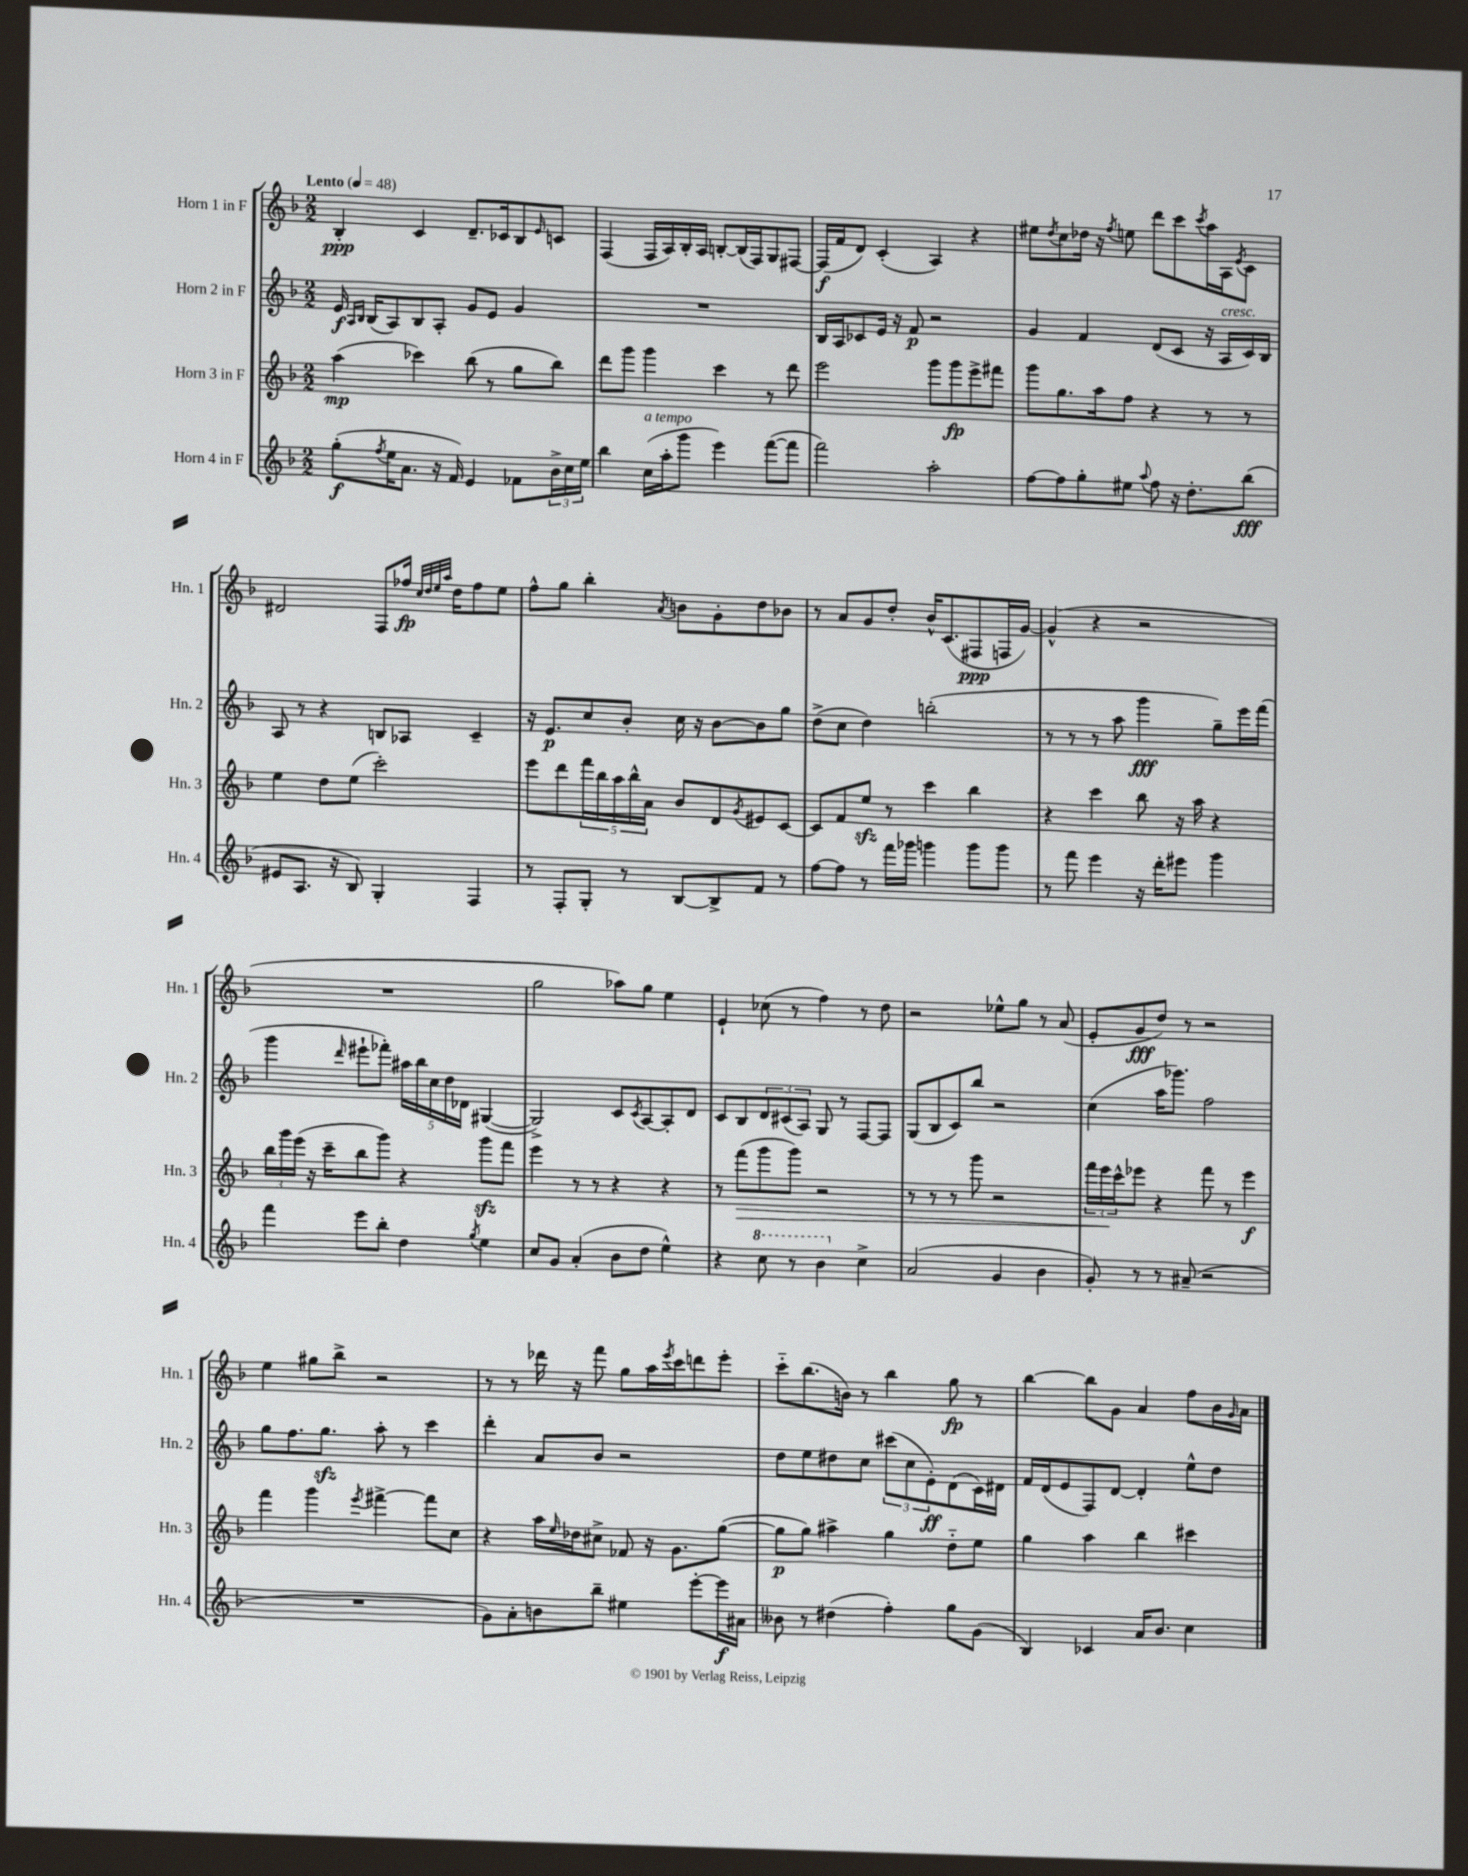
<<
\new StaffGroup <<
\new Staff = "s0" \with { instrumentName = "Horn 1 in F" shortInstrumentName = "Hn. 1" } {
    \clef treble \key f \major \numericTimeSignature \time 2/2 \tempo "Lento" 4 = 48
    bes4-.\ppp c'4 d'8.-- ces'16 bes8 \grace { e'16 } c'8 |
    f4( f16 a16) bes16-. a16 b8~-. b16( f16) g8 fis8~ |
    fis16\f( f'16 d'8) c'4-.( a4) r4 |
    eis''8 \acciaccatura { d''8 } c''8 des''16 r16 \acciaccatura { f''8 } e''8 d'''8 c'''8 \acciaccatura { c'''8 } a''16 a16 \acciaccatura { e'8 } c'8 |
    dis'2 f8 fes''16\fp \grace { c''32 d''32 e''32 a''32 } d''16 fes''8 e''8 |
    f''8-^ g''8 bes''4-. \acciaccatura { a'8 } b'8 g'8-. d''8 bes'8 |
    r8 a'8 g'8 d''8-. bes'16-^ c'8.( fis8\ppp f16 g'16~) |
    g'4-^( r4 r2 |
    R1 |
    g''2 aes''8) g''8 e''4 |
    e'4-! ces''8( r8 f''4) r8 d''8 |
    r2 ees''8-^ g''8 r8 a'8( |
    e'8-. g'8\fff d''8) r8 r2 |
    e''4 gis''8 bes''8-> r2 |
    r8 r8 des'''16 r16 f'''8 g''8 a''16 \acciaccatura { e'''8 } c'''16 d'''8 e'''8-. |
    c'''8-_ bes''8.( b'16) r8 bes''4 g''8\fp r8 |
    bes''4~ bes''8 g'8 a'4 f''8 bes'16 \grace { g'16 } a'16 \bar "|." |
}
\new Staff = "s1" \with { instrumentName = "Horn 2 in F" shortInstrumentName = "Hn. 2" } {
    \clef treble \key f \major \numericTimeSignature \time 2/2
    e'16\f \grace { a16 bes16 } bes16( a8) bes8 a8-. g'8 e'8 g'4 |
    R1 |
    bes16 a16 ces'8 e'16 r16 f'8\p r2 |
    g'4 f'4 d'8( c'8 r16 a16^\markup { \italic "cresc." } c'16) bes16 |
    a8 r8 r4 b8 aes8 c'4-- |
    r16 e'8.\p c''8 bes'8-. c''16 r16 bes'8~ bes'8 g''8 |
    d''8->( c''8 d''4) b''2-.( |
    r8 r8 r8 a''8 g'''4\fff g''8--) e'''16 f'''16( |
    g'''4 \grace { d'''16 } eis'''8-! fes'''8-.) \tuplet 5/4 { ais''16 bes''16 c''16 d''16 des'16 } gis4~( |
    gis2->) c'8 \acciaccatura { c'8 } a8~ a8-. d'8 |
    c'8 bes8 \tuplet 3/2 { d'8 cis'8( a8) } g8 r8 f8~ f8 |
    g8( bes8 c'8) bes''8 r2 |
    c''4( a''16 ges'''8.) f''2 |
    g''8 f''8. g''8.\sfz a''8-. r8 c'''4 |
    d'''4-. a'8 bes'8 r2 |
    d''8 e''8 dis''8 c''8 \tuplet 3/2 { cis'''8( c''8 e'8-.\ff) } d'8( c'16) dis'16 |
    f'16 d'16( e'8 f8) d'8~ d'4-. e''8-^ d''8 \bar "|." |
}
\new Staff = "s2" \with { instrumentName = "Horn 3 in F" shortInstrumentName = "Hn. 3" } {
    \clef treble \key f \major \numericTimeSignature \time 2/2
    a''4\mp( ces'''4) bes''8( r8 g''8 bes''8) |
    d'''8 g'''8 g'''4 c'''4 r8 d'''8 |
    e'''2 g'''8 g'''8\fp e'''8-> fis'''8 |
    g'''8 g''8. a''16 f''8 r4 r8 r8 |
    e''4 d''8 e''8( c'''2-.) |
    e'''8 d'''8 \tuplet 5/4 { f'''16 bes''16 a''16 bes''16-^ a'16 } bes'8 d'8 \acciaccatura { g'8 } eis'8 c'8~ |
    c'8 f'8 e''8\sfz r8 c'''4 bes''4 |
    r4 c'''4 bes''8 r16 a''16 r4 |
    \tuplet 3/2 { bes''16 g'''16 e'''16( } r16 c'''16-- bes''8 g'''8) r4 g'''8\sfz f'''8 |
    e'''4 r8 r8 r4 r4 |
    r8 f'''8\>( g'''8 g'''8) r2 |
    r8 r8 r8 g'''8 r2 |
    \tuplet 3/2 { f'''16 e'''16\! c'''16-^ } ees'''8 r4 f'''8 r8 ees'''4\f |
    f'''4 g'''4 \acciaccatura { e'''8 } fis'''4~-> fis'''8 c''8 |
    r4 a''16 \grace { e''16 } des''16 cis''8-> fes'8 r16 g'8. g''8~( |
    g''8\p g''8) ais''4-> g''4 d''8-_ e''8 |
    g''4 a''4 bes''4 cis'''4 \bar "|." |
}
\new Staff = "s3" \with { instrumentName = "Horn 4 in F" shortInstrumentName = "Hn. 4" } {
    \clef treble \key f \major \numericTimeSignature \time 2/2
    g''8-.\f( \acciaccatura { f''8 } e''16 a'8. r16 f'16) e'4 fes'8 \tuplet 3/2 { bes'16-> c''16 e''16 } |
    bes''4 c''16^\markup { \italic "a tempo" }( a''16-. g'''8 e'''4) f'''8~( f'''8 |
    f'''2) a''2-. |
    f''8~ f''8 g''8-. eis''8 \appoggiatura { a''8 } f''8 r16 d''8.-. bes''8\fff( |
    eis'8 a8. r16 bes8) g4-. f4 |
    r8 f8-. g8-. r8 bes8~ bes8-> f'8 r8 |
    f''8~ f''8 r8 f'''16 ges'''16 g'''4 g'''8 g'''8 |
    r8 f'''8 e'''4 r16 d'''16-. eis'''8 g'''4 |
    f'''4 e'''8 bes''8-. d''4 \acciaccatura { g''8 } e''4 |
    c''8 g'8 a'4-.( bes'8 d''8 e''4-^) |
    r4 \ottava #1 c'''8 r8 bes''4 \ottava #0 c''4-> |
    a'2( g'4 bes'4 |
    g'8-.) r8 r8 ais'8--( r2 |
    R1 |
    g'8) a'8-. b'8 bes''8-- eis''4 e'''8~-. e'''16\f ais'16 |
    beses'8 r8 dis''4( f''4-.) g''8 g'8( |
    bes4) ces'4 a'16 bes'8. c''4 \bar "|." |
}
>>
>>
\layout { \context { \Score \remove "Bar_number_engraver" } }
